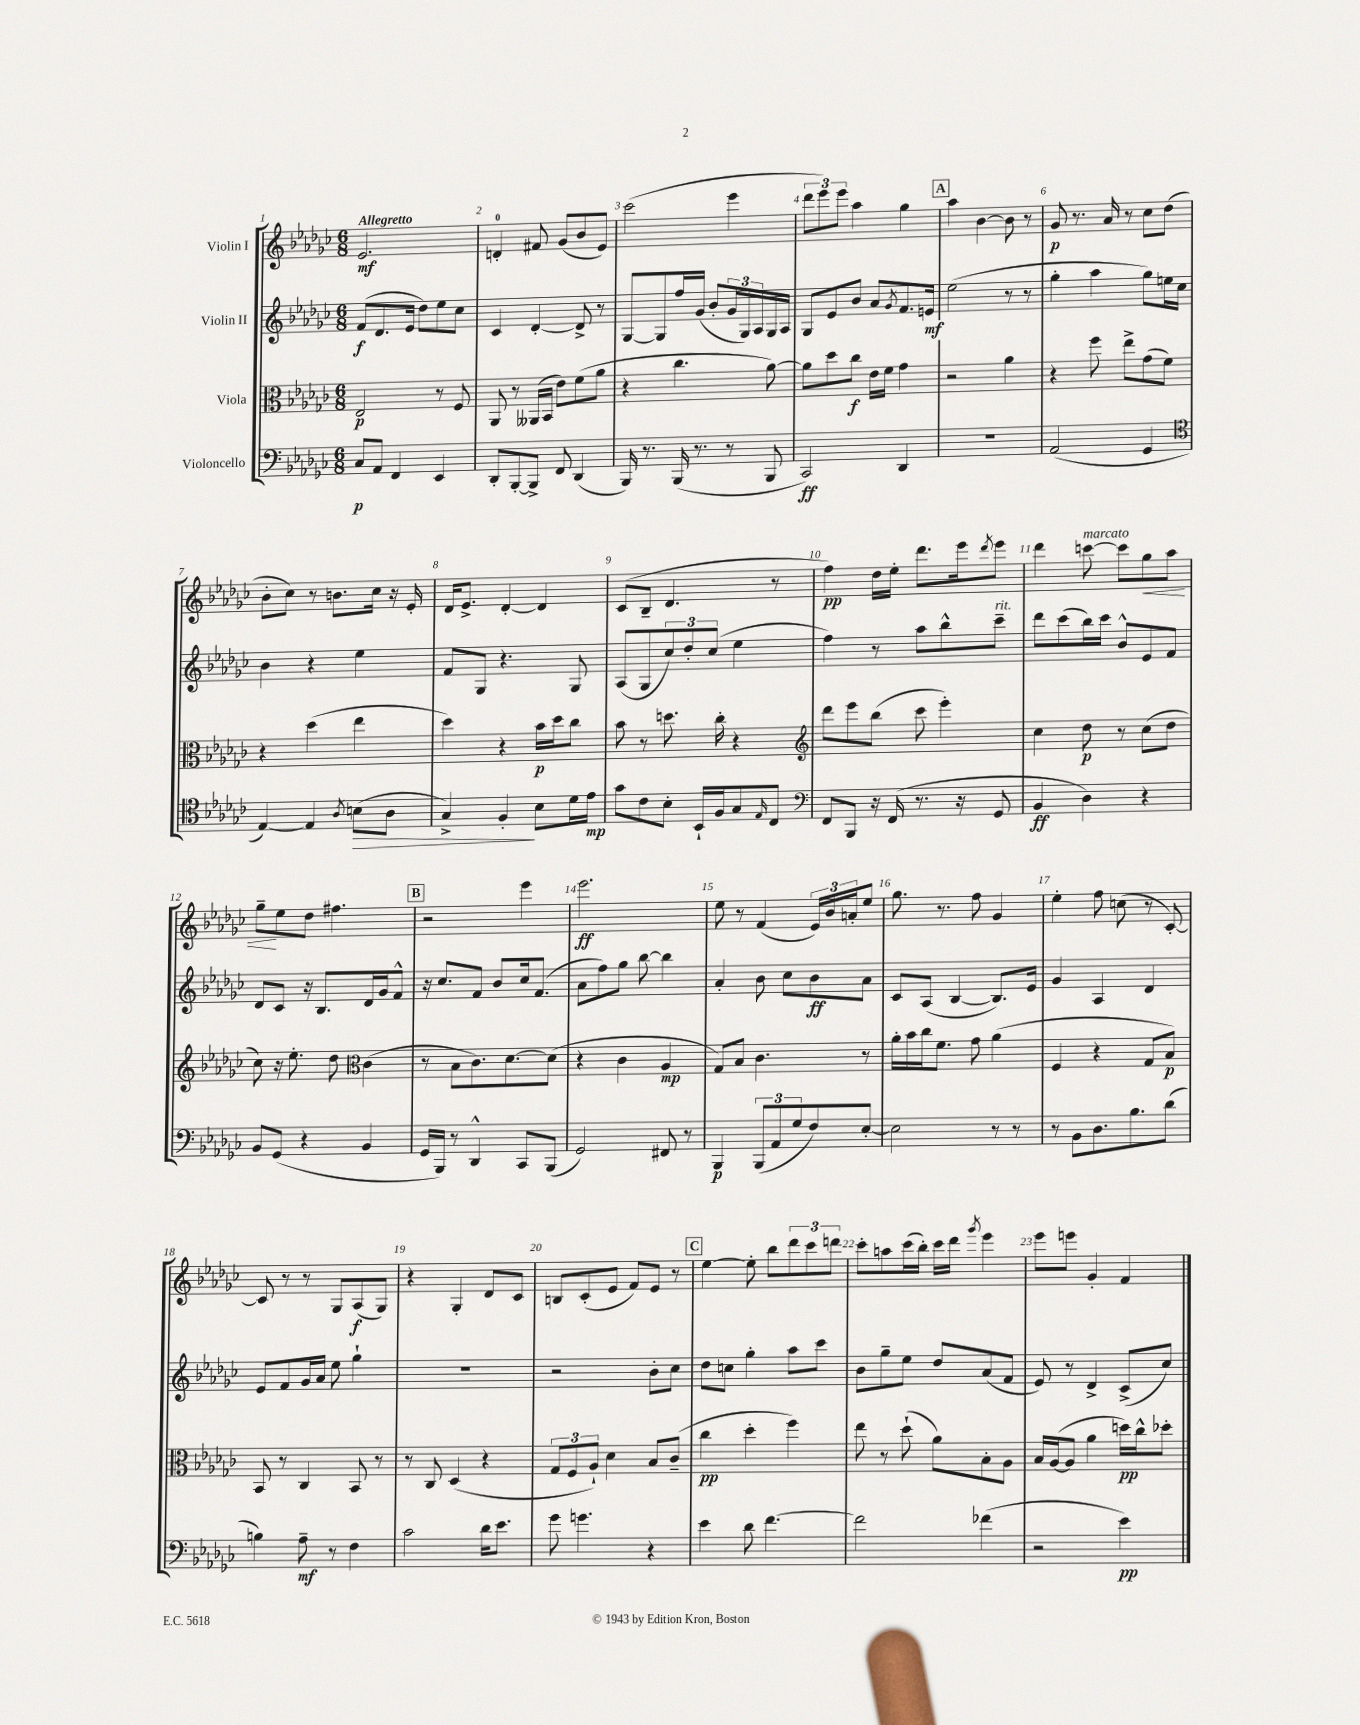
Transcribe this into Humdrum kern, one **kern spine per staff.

**kern	**dynam	**kern	**dynam	**kern	**dynam	**kern	**dynam
*part4	*part4	*part3	*part3	*part2	*part2	*part1	*part1
*staff4	*staff4	*staff3	*staff3	*staff2	*staff2	*staff1	*staff1
*I"Violoncello	*	*I"Viola	*	*I"Violin II	*	*I"Violin I	*
*clefF4	*	*clefC3	*	*clefG2	*	*clefG2	*
*k[b-e-a-d-g-c-]	*	*k[b-e-a-d-g-c-]	*	*k[b-e-a-d-g-c-]	*	*k[b-e-a-d-g-c-]	*
*M6/8	*	*M6/8	*	*M6/8	*	*M6/8	*
=1	=1	=1	=1	=1	=1	=1	=1
!	!	!	!	!	!	!LO:TX:a:B:t=Allegretto	!
8C-/L	p	2E-/	p	(8f/L	f	2.e-/	mf
8AA-/J	.	.	.	8.d-/	.	.	.
4FF/	.	.	.	.	.	.	.
.	.	.	.	16e-/Jk	.	.	.
.	.	.	.	8dd-\L)	.	.	.
4EE-/	.	8r	.	8ee-\	.	.	.
.	.	8F/	.	8cc-\J	.	.	.
=2	=2	=2	=2	=2	=2	=2	=2
8DD-'/L	.	8AA-/	.	4c-/	.	4dn'/	.
[8BBB-'/	.	8r	.	.	.	.	.
8BBB-^/J]	.	(16AA--X/LL	.	[4d-'/	.	8f#X/	.
.	.	16BB-/JJ	.	.	.	.	.
8FF/	.	8e-\L)	.	.	.	(8g-/L	.
(4DD-/	.	(8f\	.	8d-^/]	.	8b-/	.
.	.	8a-\J	.	8r	.	8e-/J)	.
=3	=3	=3	=3	=3	=3	=3	=3
16BBB-/)	.	4r	.	[8G-/L	.	(2ccc-\	.
8.r	.	.	.	.	.	.	.
.	.	.	.	8G-/]	.	.	.
(16BBB-/	.	4.cc-\	.	16ff/L	.	.	.
8.r	.	.	.	(16g-/JJ	.	.	.
.	.	.	.	8b-'/L	.	.	.
8r	.	.	.	24g-/L	.	4eee-\	.
.	.	.	.	24G-/)	.	.	.
.	.	.	.	24A-/	.	.	.
8BBB-/	.	[8a-\)	.	16G-/	.	.	.
.	.	.	.	16A-/JJ	.	.	.
=4	=4	=4	=4	=4	=4	=4	=4
2CC-/)	ff	8a-\L]	.	8G-/L	.	12ddd-\L	.
.	.	.	.	.	.	12eee-\)	.
.	.	8dd-\	.	8e-/	.	.	.
.	.	.	.	.	.	12eee-\J	.
.	.	8cc-\J	f	8b-/J	.	4aa-\	.
.	.	16e-\LL	.	8a-/L	.	.	.
.	.	16f\JJ	.	.	.	.	.
.	.	.	.	8qg-/	.	.	.
4DD-/	.	4g-\	.	8.f/	.	4gg-\	.
.	.	.	.	16en/Jk	mf	.	.
!!LO:REH:place=s1:t=A
=5	=5	=5	=5	=5	=5	=5	=5
2.r	.	2r	.	(2ee-\	.	4aa-\	.
.	.	.	.	.	.	[4b-\	.
.	.	4a-\	.	8r	.	8b-\]	.
.	.	.	.	8r	.	8r	.
=6	=6	=6	=6	=6	=6	=6	=6
(2AA-/	.	4r	.	4gg-'\	.	8g-/	p
.	.	.	.	.	.	8.r	.
.	.	8ff\	.	4aa-\	.	.	.
.	.	.	.	.	.	16a-/	.
.	.	8ee-^\L	.	.	.	8r	.
4GG-/	.	(8g-\	.	8gg-\L)	.	8cc-\L	.
.	.	8f\J)	.	16een\L	.	(8dd-\J	.
.	.	.	.	16cc-\JJ	.	.	.
!!LO:LB:g=z
=7	=7	=7	=7	=7	=7	=7	=7
*clefC4	*	*	*	*	*	*	*
[4E-/)	.	4r	.	4b-\	.	8b-'\L	.
.	.	.	.	.	.	8cc-\J)	.
4E-/]	.	(4dd-\	.	4r	.	8r	.
.	.	.	.	.	.	8.bn\L	.
8qA-/	.	.	.	.	.	.	.
!	!LO:HP:b	!	!	!	!	!	!
(8Bn\L	>	4ee-\	.	4ee-\	.	.	.
.	.	.	.	.	.	16cc-\Jk	.
8A-\J	.	.	.	.	.	16r	.
.	.	.	.	.	.	16e-'/	.
=8	=8	=8	=8	=8	=8	=8	=8
4G-^/)	.	4dd-\)	.	8f/L	.	16d-/KL	.
.	.	.	.	.	.	8.e-^/J	.
.	.	.	.	8G-/J	.	.	.
4F'/	.	4r	.	4.r	.	[4d-'/	.
8B-\L	]	16b-\LL	p	.	.	4d-/]	.
.	.	16dd-\J	.	.	.	.	.
16d-\L	.	8cc-\J	.	8G-/	.	.	.
16e-\JJ	mp	.	.	.	.	.	.
=9	=9	=9	=9	=9	=9	=9	=9
8g-\L	.	8b-\	.	(8A-/L	.	(8c-/L	.
8c-\	.	8r	.	8G-/	.	8B-~/J	.
8B-'\J	.	8.ddn\	.	12cc-/)	.	4.d-/	.
.	.	.	.	12dd-'/	.	.	.
16BB-`/LL	.	.	.	.	.	.	.
.	.	.	.	(12cc-/J	.	.	.
16F/J	.	16cc-'\	.	.	.	.	.
8G-/	.	4r	.	4ee-\	.	.	.
16qqE-/	.	.	.	.	.	.	.
8C-/J	.	.	.	.	.	8r	.
=10	=10	=10	=10	=10	=10	=10	=10
*clefF4	*	*clefG2	*	*	*	*	*
8FF/L	.	8ddd-\L	.	4ff\)	.	4ff\)	pp
8BBB-/J	.	8eee-\	.	.	.	.	.
16r	.	(8bb-\J	.	8r	.	16dd-\LL	.
(16FF/	.	.	.	.	.	16ee-'\JJ	.
8.r	.	8ccc-\	.	8aa-\L	.	8.ddd-\L	.
.	.	4eee-'\)	.	8bb-^^\	.	.	.
16r	.	.	.	.	.	16eee-\k	.
.	.	.	.	.	.	8qddd-/	.
!	!	!	!	!LO:TX:a:i:t=rit.	!	!	!
8GG-/	.	.	.	8ccc-~\J	.	8eee-\J	.
=11	=11	=11	=11	=11	=11	=11	=11
4BB-/	ff	4cc-\	.	8ddd-\L	.	4ddd-\	.
.	.	.	.	(8ccc-\	.	.	.
!	!	!	!	!	!	!LO:TX:a:i:t=marcato	!
4D-\)	.	8dd-\	p	16bb-\L)	.	[8cccn\	.
.	.	.	.	16ccc-\JJ	.	.	.
.	.	8r	.	8b-^^/L	.	8ccc\L]	.
!	!	!	!	!	!	!	!LO:HP:b
4r	.	(8cc-\L	.	8e-/	.	8gg-\	<
.	.	8dd-\J	.	8f/J	.	8aa-\J	.
!!LO:LB:g=z
=12	=12	=12	=12	=12	=12	=12	=12
8BB-/L	.	8cc-\)	.	8d-/L	.	8gg-~\L	.
(8GG-/J	.	16r	.	8c-/J	.	8ee-\	[
.	.	8.ee-'\	.	.	.	.	.
4r	.	.	.	16r	.	8dd-\J	.
.	.	.	.	8.B-/L	.	.	.
.	.	8dd-\	.	.	.	4.ff#X\	.
*	*	*clefC3	*	*	*	*	*
4BB-/	.	(4c-\	.	16d-/L	.	.	.
.	.	.	.	16g-/J	.	.	.
.	.	.	.	8f^^/J	.	.	.
!!LO:REH:place=s1:t=B
=13	=13	=13	=13	=13	=13	=13	=13
16GG-/LL	.	8r	.	16r	.	2r	.
16BBB-/JJ)	.	.	.	8.cc-/L	.	.	.
8r	.	8B-\L	.	.	.	.	.
4DD-^^/	.	8.c-\)	.	8f/J	.	.	.
.	.	.	.	8b-/L	.	.	.
.	.	[8.d-\	.	.	.	.	.
8CC-/L	.	.	.	16cc-/k	.	4eee-\	.
.	.	.	.	(8.f/J	.	.	.
(8BBB-/J	.	(8d-\J]	.	.	.	.	.
=14	=14	=14	=14	=14	=14	=14	=14
2GG-/)	.	4r	.	8a-\L	.	2.eee-\	ff
.	.	.	.	8ff\)	.	.	.
.	.	4c-\	.	8gg-\J	.	.	.
.	.	.	.	[8bb-\	.	.	.
8FF#X/	.	4A-/	mp	4bb-\]	.	.	.
8r	.	.	.	.	.	.	.
=15	=15	=15	=15	=15	=15	=15	=15
4BBB-/	p	8G-/L)	.	4a-'/	.	8ee-\	.
.	.	8B-/J	.	.	.	8r	.
(12BBB-/L	.	4.c-\	.	8b-\	.	(4f/	.
12AA-/	.	.	.	.	.	.	.
.	.	.	.	8cc-\L	.	.	.
12G-/	.	.	.	.	.	.	.
8F/)	.	.	.	8b-\	ff	24e-/LL)	.
.	.	.	.	.	.	24b-/	.
.	.	.	.	.	.	24an'/J	.
[8E-'/J	.	8r	.	8a-\J	.	8ee-/J	.
=16	=16	=16	=16	=16	=16	=16	=16
2E-\]	.	16a-'\LL	.	8c-/L	.	8.gg-\	.
.	.	16b-\	.	.	.	.	.
.	.	16cc-\J	.	(8A-/J	.	.	.
.	.	8.f\J	.	.	.	8.r	.
.	.	.	.	[4B-/	.	.	.
.	.	8g-\	.	.	.	8ff\	.
8r	.	(4a-\	.	8.B-/L])	.	4g-/	.
8r	.	.	.	.	.	.	.
.	.	.	.	16e-/Jk	.	.	.
=17	=17	=17	=17	=17	=17	=17	=17
8r	.	4F/	.	4g-/	.	4ee-'\	.
8BB-\L	.	.	.	.	.	.	.
8.D-\	.	4r	.	4A-/	.	8ff\	.
.	.	.	.	.	.	(8ccn\	.
8.B-\	.	.	.	.	.	.	.
.	.	8G-/L	.	4d-/	.	8r	.
(8d-\J	.	8B-/J)	p	.	.	[8c-'/)	.
!!LO:LB:g=z
=18	=18	=18	=18	=18	=18	=18	=18
4Bn\)	.	8BB-/	.	8e-/L	.	8c-/]	.
.	.	8r	.	8f/	.	8r	.
8A-~\	mf	4C-/	.	16g-/L	.	8r	.
.	.	.	.	16a-/JJ	.	.	.
8r	.	.	.	8ee-\	.	8G-/L	.
4F\	.	8BB-/	.	4gg-`\	.	(8A-/	f
.	.	8r	.	.	.	8G-/J)	.
=19	=19	=19	=19	=19	=19	=19	=19
2c-\	.	8r	.	2.r	.	4r	.
.	.	8C-/	.	.	.	.	.
.	.	(4D-/	.	.	.	4G-'/	.
16d-\KL	.	4r	.	.	.	8d-/L	.
8.e-\J	.	.	.	.	.	.	.
.	.	.	.	.	.	8c-/J	.
=20	=20	=20	=20	=20	=20	=20	=20
8g-\	.	12G-/L	.	2r	.	8Bn/L	.
.	.	12F/	.	.	.	.	.
4.gn\	.	.	.	.	.	(8c-'/	.
.	.	12A-`/J)	.	.	.	.	.
.	.	4d-\	.	.	.	8e-/J	.
.	.	.	.	.	.	8f/L)	.
4r	.	8B-/L	.	8b-'\L	.	8e-/J	.
.	.	(8c-~/J	.	8cc-\J	.	8r	.
!!LO:REH:place=s1:t=C
=21	=21	=21	=21	=21	=21	=21	=21
4e-\	.	4cc-\	pp	8dd-\L	.	[4ee-\	.
.	.	.	.	8ccn\J	.	.	.
8d-\	.	4dd-'\	.	4gg-'\	.	8ee-'\]	.
[4.f\	.	.	.	.	.	8bb-\L	.
.	.	4ff\)	.	8aa-\L	.	12ddd-\	.
.	.	.	.	.	.	12ccc-\	.
.	.	.	.	8ccc-\J	.	.	.
.	.	.	.	.	.	12dddn\J	.
=22	=22	=22	=22	=22	=22	=22	=22
2f\]	.	8ee-\	.	8b-\L	.	8ccc-'\L	.
.	.	8r	.	8gg-~\	.	8aan\	.
.	.	(8dd-`\	.	8ee-\J	.	(16ccc-\L	.
.	.	.	.	.	.	16bb-'\JJ)	.
.	.	8a-\L)	.	8dd-/L	.	16ccc-\LL	.
.	.	.	.	.	.	16ddd-\JJ	.
.	.	.	.	.	.	8qggg-/	.
(4f-X\	.	8B-'\	.	(8a-/	.	4eee-\	.
.	.	8A-\J	.	8f/J	.	.	.
=23	=23	=23	=23	=23	=23	=23	=23
2r	.	16B-/LL	.	8e-/)	.	8eee-\L	.
.	.	([16A-/J	.	.	.	.	.
.	.	8A-/J]	.	8r	.	8eeen\J	.
.	.	4a-\	.	4d-^/	.	4g-'/	.
4e-\)	pp	16ddn\LL)	pp	(8c-^/L	.	4f/	.
.	.	16cc-^^\J	.	.	.	.	.
.	.	8dd-X'\J	.	8cc-/J)	.	.	.
==	==	==	==	==	==	==	==
*-	*-	*-	*-	*-	*-	*-	*-
